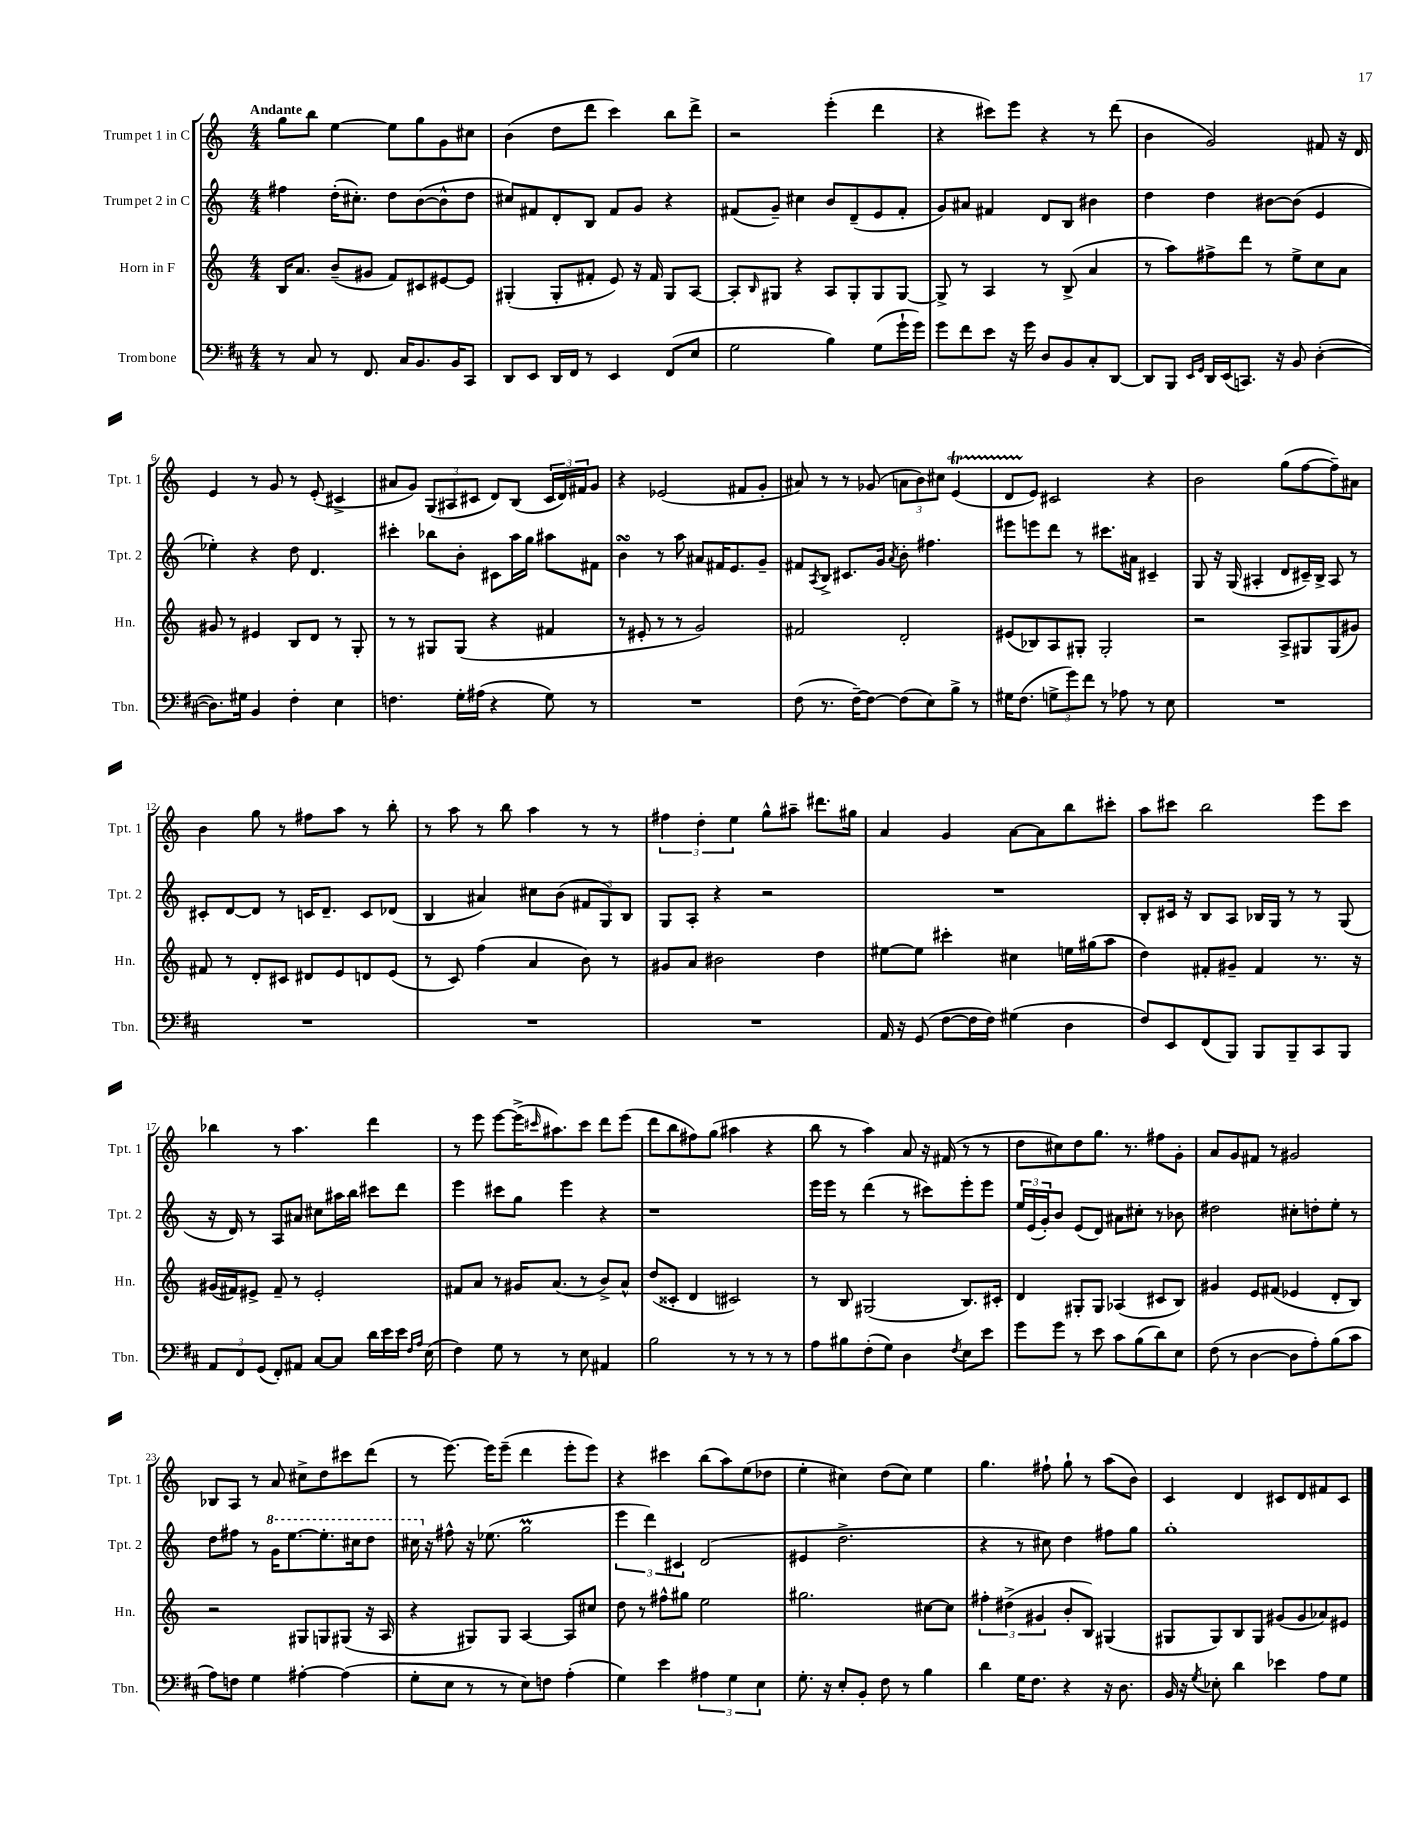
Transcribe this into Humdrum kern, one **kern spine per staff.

**kern	**kern	**kern	**kern
*staff4	*staff3	*staff2	*staff1
*clefF4	*clefG2	*clefG2	*clefG2
*k[f#c#]	*k[]	*k[]	*k[]
*M4/4	*M4/4	*M4/4	*M4/4
8r	16B	4ff#	8gg
.	8.a	.	.
8C#	.	.	8bb
8r	(8b~	(16dd'	[4ee
.	.	8.cc#')	.
8.FF#	8g#	.	.
.	8f)	8dd	8ee]
16C#	.	.	.
8.BB	8c#	([8b	8gg
.	[8e#	8b^^]	8g
16BB	.	.	.
8CC#	8e#]	8dd	8cc#
=	=	=	=
8DD	(4G#'	8cc#)	(4b
8EE	.	8f#	.
16DD	8G#'	8d'	8dd
16FF#	.	.	.
8r	8f#'	8B	8ddd
4EE	8e)	8f#	4ccc)
.	16r	8g	.
.	16f#	.	.
(8FF#	8G#	4r	8bb
8E	[8A	.	8ddd^
=	=	=	=
2G	8A']	(8f#	2r
.	16qqB	.	.
.	8G#	8g~)	.
.	4r	4cc#	.
4B)	8A	8b	(4eee'
.	8G#'	(8d~	.
(8G	8G#	8e	4ddd
16g`	[8G#	8f#'	.
16g)	.	.	.
=	=	=	=
8g	8G#^]	8g)	4r
8f#	8r	8a#	.
8e	4A	4f#	8ccc#)
16r	.	.	8eee
16g	.	.	.
8D	8r	8d	4r
8BB	(8B^	8B	.
8C#'	4a	4b#	8r
[8DD	.	.	(8ddd
=	=	=	=
8DD]	8r	4dd	4b
8BBB	8aa)	.	.
16qqEE	.	.	.
16qqGG	.	.	.
16DD	8ff#^	4dd	2g)
(16EE	.	.	.
8.CC)	8ddd	.	.
.	8r	[8b#	.
16r	.	.	.
8BB	8ee^	(8b#]	.
([4D'	8cc	4e	8f#
.	8a	.	16r
.	.	.	16d
=	=	=	=
8.D])	8g#	4ee-')	4e
.	8r	.	.
16G#	.	.	.
4BB	4e#	4r	8r
.	.	.	8g
4F#'	8B	8dd	8r
.	8d	4.d	(8e'
4E	8r	.	4c#^
.	8G'	.	.
=	=	=	=
4.F	8r	4ccc#'	8a#
.	8r	.	8g)
.	8G#	8bb-	(12G
.	.	.	12A#
16G'	(8G#	8b'	.
.	.	.	12c#
(16A#	.	.	.
4r	4r	8c#	8d)
.	.	16aa	(8B
.	.	16gg	.
8G)	4f#	8aa#	24c#
.	.	.	24d)
.	.	.	24f#
8r	.	8f#	8g
=	=	=	=
1r	8r	4b	4r
.	8e#'	.	.
.	8r	8r	(2e-
.	8r	8aa	.
.	2g)	8a#	.
.	.	16f#	.
.	.	8.e	.
.	.	.	8f#
.	.	8g~	8g'
=	=	=	=
(8F#	2f#	8f#	8a#)
.	.	8qA	.
8.r	.	8B^	8r
.	.	8.c#	8r
[16F#~)	.	.	.
8F#_	.	.	(8g-
.	.	16g	.
.	.	8qa	.
(8F#]	2d'	8b'	12a
.	.	.	12b)
8E)	.	4.ff#	.
.	.	.	12cc#
8B^	.	.	(4e
8r	.	.	.
=	=	=	=
16G#	(8e#	8eee#	8d
(8.F#	.	.	.
.	8B-)	8eee	8e)
12G^	8A	8ddd	2c#
12g)	.	.	.
.	8G#'	8r	.
12f#	.	.	.
8r	2G#'	8.ccc#	.
8A-	.	.	.
.	.	16a#	.
8r	.	4c#~	4r
8E	.	.	.
=	=	=	=
1r	2r	8G	2b
.	.	16r	.
.	.	(16G	.
.	.	4A#'	.
.	8A^	8d	(8gg
.	8G#	16c#~)	[8ff
.	.	16B^	.
.	(8G#	8A#	8ff~])
.	8g#)	8r	8a#
=	=	=	=
1r	8f#	8c#'	4b
.	8r	[8d	.
.	8d'	8d]	8gg
.	8c#	8r	8r
.	8d#	16c	8ff#
.	.	8.d~	.
.	8e	.	8aa
.	8d	8c	8r
.	(8e	(8d-	8bb'
=	=	=	=
1r	8r	4B	8r
.	8c)	.	8aa
.	(4ff	4a#)	8r
.	.	.	8bb
.	4a	8cc#	4aa
.	.	(8b	.
.	8b)	12f#	8r
.	.	12G)	.
.	8r	.	8r
.	.	12B	.
=	=	=	=
1r	8g#	8G	6ff#
.	8a	8A'	.
.	.	.	6dd'
.	2b#	4r	.
.	.	.	6ee
.	.	2r	8gg^^
.	.	.	8aa#~
.	4dd	.	8.ddd#
.	.	.	16gg#
=	=	=	=
16AA	[8ee#	1r	4a
16r	.	.	.
(8GG	8ee#]	.	.
[8F#	4ccc#'	.	4g
16F#]	.	.	.
16F#)	.	.	.
(4G#	4cc#	.	[8a
.	.	.	8a]
4D	16ee	.	8bb
.	(16gg#	.	.
.	8aa	.	8ccc#'
=	=	=	=
8F#)	4dd)	8B'	8aa
8EE	.	16c#	8ccc#
.	.	16r	.
(8FF#	8f#'	8B	2bb
8BBB)	8g#~	8A	.
8BBB	4f#	16B-	.
.	.	16G	.
8BBB~	.	8r	.
8CC#	8.r	8r	8eee
8BBB	.	(8G	8ccc#
.	16r	.	.
=	=	=	=
12AA	(16g#	16r	4bb-
.	16f#)	16d)	.
12FF#	.	.	.
.	8e#^	8r	.
(12GG	.	.	.
8FF#')	8f#~	8A	8r
8AA#	8r	8a#	4.aa
[8C#	2e#'	8cc#	.
8C#]	.	16aa#	.
.	.	16bb	.
16d	.	8ccc#	4ddd
16e	.	.	.
16e	.	8ddd	.
16qqF#	.	.	.
16qqA	.	.	.
(16E	.	.	.
=	=	=	=
4F#)	8f#	4eee	8r
.	8a	.	8eee
8G	8r	8ccc#	[8eee
8r	16g#	8gg	(16eee^]
.	.	.	16qqccc#
.	(8.a	.	8.aa#)
8r	.	4eee	.
8E	8r	.	8ccc#
4AA#	8b^)	4r	8ddd
.	8a^^	.	(8eee
=	=	=	=
2B	(8dd	1r	8ddd
.	8c##'	.	8bb
.	4d	.	8ff#)
.	.	.	(8gg
8r	2c#)	.	4aa#
8r	.	.	.
8r	.	.	4r
8r	.	.	.
=	=	=	=
8A	8r	16eee	8bb
.	.	16eee	.
8B#	8B	8r	8r
(8F#'	(2G#	(4ddd	4aa)
8G)	.	.	.
4D	.	8r	8a
.	.	8ccc#)	16r
.	.	.	(16f#
8qF#	.	.	.
8E	8.B)	8eee'	8r
8e	.	8eee	8r
.	16c#'	.	.
=	=	=	=
8g	4d	24ee	8dd
.	.	(24e	.
.	.	24g')	.
8g	.	8b	8cc#)
8r	8G#'	(8e	8dd
8e	8G#	8d)	8.gg
8c#	(4A-	8a#	.
.	.	.	8.r
(8B	.	8cc#'	.
8d)	8c#	8r	8ff#
8E	8B)	8b-	8g'
=	=	=	=
(8F#	4g#	2dd#	8a
8r	.	.	8g
[4D	8e	.	8f#
.	(8f#	.	8r
8D]	4e-	8cc#'	2g#
8A')	.	8dd'	.
(8B	8d'	8ee'	.
8c#	8B)	8r	.
=	=	=	=
8A)	2r	8dd	8B-
8F	.	8ff#	8A
4G	.	8r	8r
.	.	16gg	8a
.	.	[8.eee	.
[4A#'	8G#	.	8cc#^
.	8G	8.eee']	8dd
(4A#]	(8G#	.	8ccc#
.	.	16ccc#	.
.	16r	8ddd	(8ddd
.	16A	.	.
=	=	=	=
8G'	4r	16ccc#	8r
.	.	16r	.
8E	.	8ff#^^	[8.eee)
8r	8G#)	16r	.
.	.	(8.ee-	16eee]
8r	8G#	.	(8eee~
8E)	[4A	2gg	4ddd
8F	.	.	.
(4A'	8A]	.	8eee'
.	8cc#	.	8eee)
=	=	=	=
4G)	8dd	6eee	4r
.	8r	.	.
.	.	6ddd)	.
4e	8ff#^^	.	4ccc#
.	.	6c#	.
.	8gg#	.	.
6A#	2ee	(2d	(8bb
.	.	.	8aa)
6G	.	.	.
.	.	.	(8ee
6E	.	.	.
.	.	.	8dd-
=	=	=	=
8.G'	2.gg#	4e#	4ee'
16r	.	.	.
8E'	.	2.dd^	4cc#)
8BB'	.	.	.
8F#	.	.	(8dd
8r	.	.	8cc#)
4B	[8cc#	.	4ee
.	8cc#]	.	.
=	=	=	=
4d	6ff#'	4r	4.gg
.	(6dd#^	.	.
16G	.	8r	.
8.F#	.	.	.
.	6g#	.	.
.	.	8cc#)	8ff#`
4r	8b'	4dd	8gg`
.	8B)	.	8r
16r	(4G#	8ff#	(8aa
8.D	.	.	.
.	.	8gg	8b)
=	=	=	=
16BB	8G#	1gg'	4c
16r	.	.	.
8qG	.	.	.
8E-'	8G#)	.	.
4d	8B	.	4d
.	8G#	.	.
4e-	(8g#	.	8c#
.	8g#	.	8d
8A	8a-)	.	8f#
8G	8e#	.	8c#
==	==	==	==
*-	*-	*-	*-
